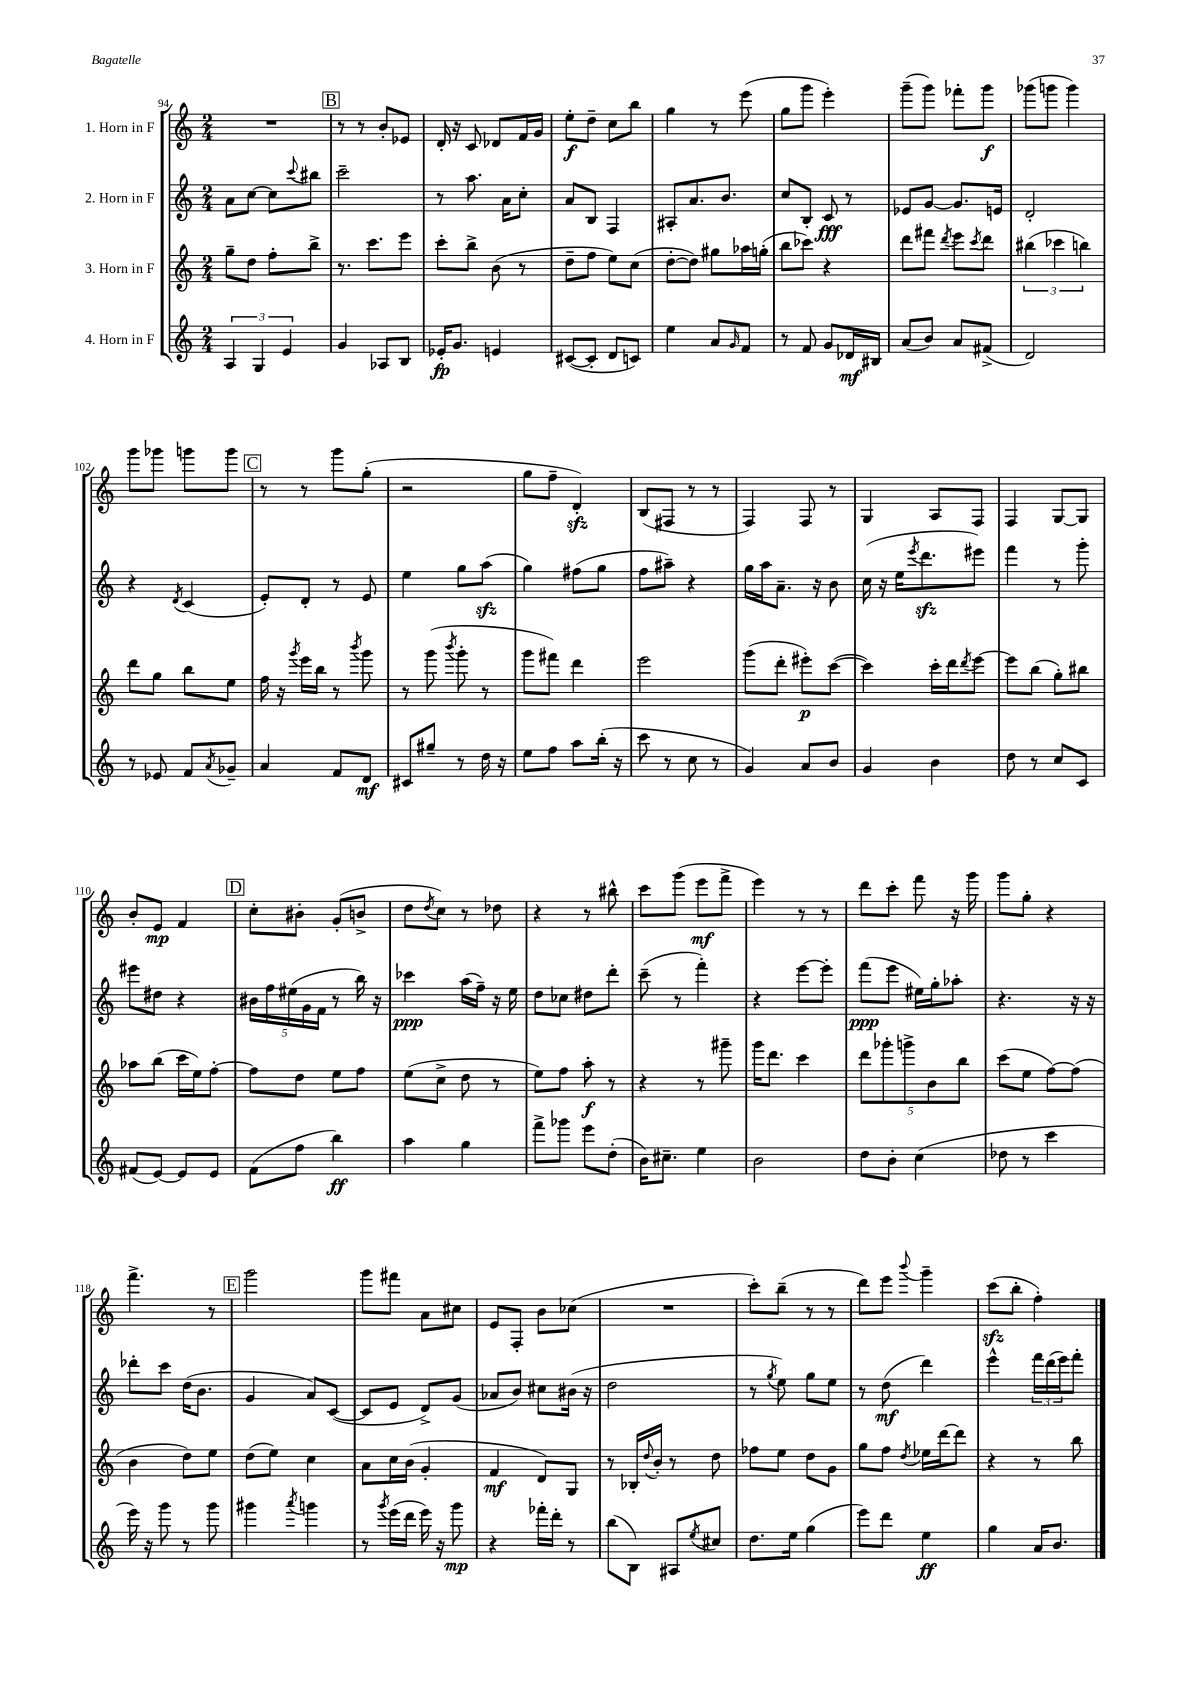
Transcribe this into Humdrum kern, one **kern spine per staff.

**kern	**kern	**kern	**kern
*staff4	*staff3	*staff2	*staff1
*clefG2	*clefG2	*clefG2	*clefG2
*k[]	*k[]	*k[]	*k[]
*M2/4	*M2/4	*M2/4	*M2/4
6A/	8gg~\L	8a\L	2r
.	8dd\J	[8cc\J	.
6G/	.	.	.
.	8ff'\L	8cc\]L	.
6e/	.	.	.
.	.	8qqccc/	.
.	8bb^\J	8bb#\J	.
=	=	=	=
4g/	8.r	2ccc~\	8r
.	.	.	8r
.	8.ccc\L	.	.
8A-/L	.	.	8b'/L
8B/J	8eee\J	.	8e-/J
=	=	=	=
16e-'/LK	8ccc'\L	8r	16d'/
8.g/J	.	.	16r
.	8bb^\J	8.aa\	8c/
4e/	(8b\	.	8d-/L
.	.	16a\LK	.
.	8r	8cc'\J	16f/L
.	.	.	16g/JJ
=	=	=	=
([8c#/L	8dd~\L	8a/L	8ee'\L
8c#'/]J	8ff\J	8B/J	8dd~\J
8d/L	8ee\L)	4F/	8cc\L
8c/J)	(8cc\J	.	8bb\J
=	=	=	=
4ee\	[8dd'\L	8A#'/L	4gg\
.	8dd\]J)	8.a/	.
8a/L	8gg#\L	.	8r
.	.	8.b/J	.
16qqg/	.	.	.
8f/J	16aa-\L	.	(8eee\
.	(16gg'\JJ	.	.
=	=	=	=
8r	8bb\L	8cc/L	8gg\L
8f/	8ccc-\J)	8B'/J	8ggg\J
8g/L	4r	8c/	4eee'\)
16d-/L	.	8r	.
16B#/JJ	.	.	.
=	=	=	=
(8a/L	8ddd\L	8e-/L	(8ggg~\L
8b/J)	8fff#\J	[8g/J	8ggg\J)
.	8qddd/	.	.
8a/L	8eee\L	8.g/]L	8fff-'\L
.	8qccc/	.	.
(8f#^/J	8ddd\J	.	8ggg\J
.	.	16e/Jk	.
=	=	=	=
2d/)	(6bb#\	2d'/	(8ggg-\L
.	.	.	8ggg\J
.	6ccc-\	.	.
.	.	.	4ggg\)
.	6bb\)	.	.
=	=	=	=
8r	8ddd\L	4r	8ggg\L
8e-/	8gg\J	.	8ggg-\J
.	.	8qd/	.
8f/L	8bb\L	(4c/	8ggg\L
8qa/	.	.	.
8g-~/J	8ee\J	.	8ggg\J
=	=	=	=
4a/	16ff\	8e'/L)	8r
.	16r	.	.
.	8qggg/	.	.
.	16eee\LL	8d'/J	8r
.	16bb\JJ	.	.
8f/L	8r	8r	8ggg\L
.	8qbbb/	.	.
8d/J	8ggg\	8e/	(8gg'\J
=	=	=	=
8c#/L	8r	4ee\	2r
8gg#~/J	(8ggg\	.	.
.	8qbbb/	.	.
8r	8ggg'\	8gg\L	.
16dd\	8r	(8aa\J	.
16r	.	.	.
=	=	=	=
8ee\L	8ggg\L	4gg\)	8gg\L
8ff\J	8fff#\J)	.	8ff~\J
8aa\L	4ddd\	(8ff#\L	4d'/)
(16bb'\Jk	.	8gg\J	.
16r	.	.	.
=	=	=	=
8ccc\	2eee\	8ff\L	(8B/L
8r	.	8aa#~\J)	8F#/J
8cc\	.	4r	8r
8r	.	.	8r
=	=	=	=
4g/)	(8ggg\L	16gg\LL	4F/)
.	.	16aa\J	.
.	8ddd'\J	8.a~\J	.
8a/L	8eee#'\L)	.	8F/
.	.	16r	.
8b/J	([8ccc\J	8b\	8r
=	=	=	=
4g/	4ccc\])	(16cc\	4G/
.	.	16r	.
.	.	16ee\LK	.
.	.	8qeee/	.
.	.	8.ddd\	.
4b\	16ccc'\LL	.	8A/L
.	16ddd\J	.	.
.	8qddd/	.	.
.	[8eee\J	8eee#\J)	8F/J
=	=	=	=
8dd\	8eee\]L	4fff\	4F/
8r	(8bb\J	.	.
8cc/L	8gg'\L)	8r	[8G/L
8c/J	8bb#\J	8ggg'\	8G/]J
=	=	=	=
(8f#/L	8aa-\L	8eee#\L	8b'/L
[8e/J)	(8bb\J	8dd#\J	8e/J
8e/]L	16ccc\LL	4r	4f/
.	16ee\J)	.	.
8e/J	[8ff'\J	.	.
=	=	=	=
(8f\L	8ff\]L	20b#\LL	8cc'\L
.	.	20ff\	.
.	.	(20ee#\	.
8ff\J	8dd\J	.	8b#'\J
.	.	20g\	.
.	.	20f\JJ	.
4bb\)	8ee\L	8r	(8g'/L
.	8ff\J	16bb\)	8b^/J
.	.	16r	.
=	=	=	=
4aa\	(8ee\L	4ccc-\	8dd\L
.	.	.	8qdd/
.	8cc^\J	.	8cc\J)
4gg\	8dd\	(16aa\LL	8r
.	.	16ff~\JJ)	.
.	8r	16r	8dd-\
.	.	16ee\	.
=	=	=	=
8fff^\L	8ee\L)	8dd\L	4r
8ggg-\J	8ff\J	8cc-\J	.
8eee\L	8aa'\	8dd#\L	8r
(8dd'\J	8r	8ddd'\J	8bb#^^\
=	=	=	=
16b\LK)	4r	(8ccc~\	8ccc\L
8.cc#~\J	.	.	.
.	.	8r	(8ggg\J
4ee\	8r	4fff'\)	8eee\L
.	8ggg#~\	.	8fff^\J
=	=	=	=
2b\	16ggg\LK	4r	4eee\)
.	8.ddd\J	.	.
.	4ccc\	[8eee\L	8r
.	.	8eee'\]J	8r
=	=	=	=
8dd\L	10ddd\L	(8fff\L	8ddd\L
.	10ggg-'\	.	.
8b'\J	.	8eee\J	8ccc'\J
.	10ggg^\	.	.
(4cc\	.	16ee#\LL)	8fff\
.	10b\	.	.
.	.	16gg'\J	.
.	.	8aa-'\J	16r
.	10bb\J	.	.
.	.	.	16ggg\
=	=	=	=
8dd-\	(8ccc\L	4.r	8ggg\L
8r	8ee\J	.	8gg'\J
4ccc\	[8ff\L)	.	4r
.	(8ff\]J	16r	.
.	.	16r	.
=	=	=	=
16eee\)	4b\	8ddd-'\L	4.fff^\
16r	.	.	.
8ggg\	.	8ccc\J	.
8r	8dd\L)	(16dd\LK	.
.	.	8.b\J	.
8ggg\	8ee\J	.	8r
=	=	=	=
4ggg#\	(8dd\L	4g/	2ggg\
.	8ee\J)	.	.
8qaaa/	.	.	.
4ggg\	4cc\	8a/L)	.
.	.	([8c/J	.
=	=	=	=
8r	8a\L	8c/]L	8ggg\L
8qggg/	.	.	.
(16eee\LL	16cc\L	8e/J	8fff#\J
16ddd\JJ	(16b\JJ	.	.
16eee\)	4g'/	8d^/L)	8a\L
16r	.	.	.
8ggg\	.	(8g/J	8cc#\J
=	=	=	=
4r	4f/	8a-/L	8e/L
.	.	8b/J)	8F'/J
16fff-'\LL	8d/L)	8cc#\L	8b\L
16ddd'\JJ	.	.	.
8r	8G/J	(16b#\Jk	(8cc-\J
.	.	16r	.
=	=	=	=
(8bb\L	8r	2dd\	2r
8B\J)	16B-'/LL	.	.
.	8qqdd/	.	.
.	16b'/JJ	.	.
8A#/L	8r	.	.
8qee/	.	.	.
8cc#/J	8dd\	.	.
=	=	=	=
8.dd\L	8ff-\L	8r	8ccc'\L)
.	.	8qgg/	.
.	8ee\J	8ee\)	(8bb~\J
16ee\Jk	.	.	.
(4gg\	8dd\L	8gg\L	8r
.	8g\J	8ee\J	8r
=	=	=	=
8eee\L)	8gg\L	8r	8ddd\L)
8ddd\J	8ff\J	(8dd\	8eee\J
.	8qdd/	.	8qqbbb/
4ee\	16ee-\LL	4ddd\)	4ggg~\
.	[16ddd\J	.	.
.	8ddd\]J	.	.
=	=	=	=
4gg\	4r	4eee^^\	(8ccc\L
.	.	.	8bb'\J
16a/LK	8r	24fff\LL	4ff'\)
.	.	(24ddd\	.
8.b/J	.	.	.
.	.	24eee\J)	.
.	8bb\	8fff'\J	.
==	==	==	==
*-	*-	*-	*-
